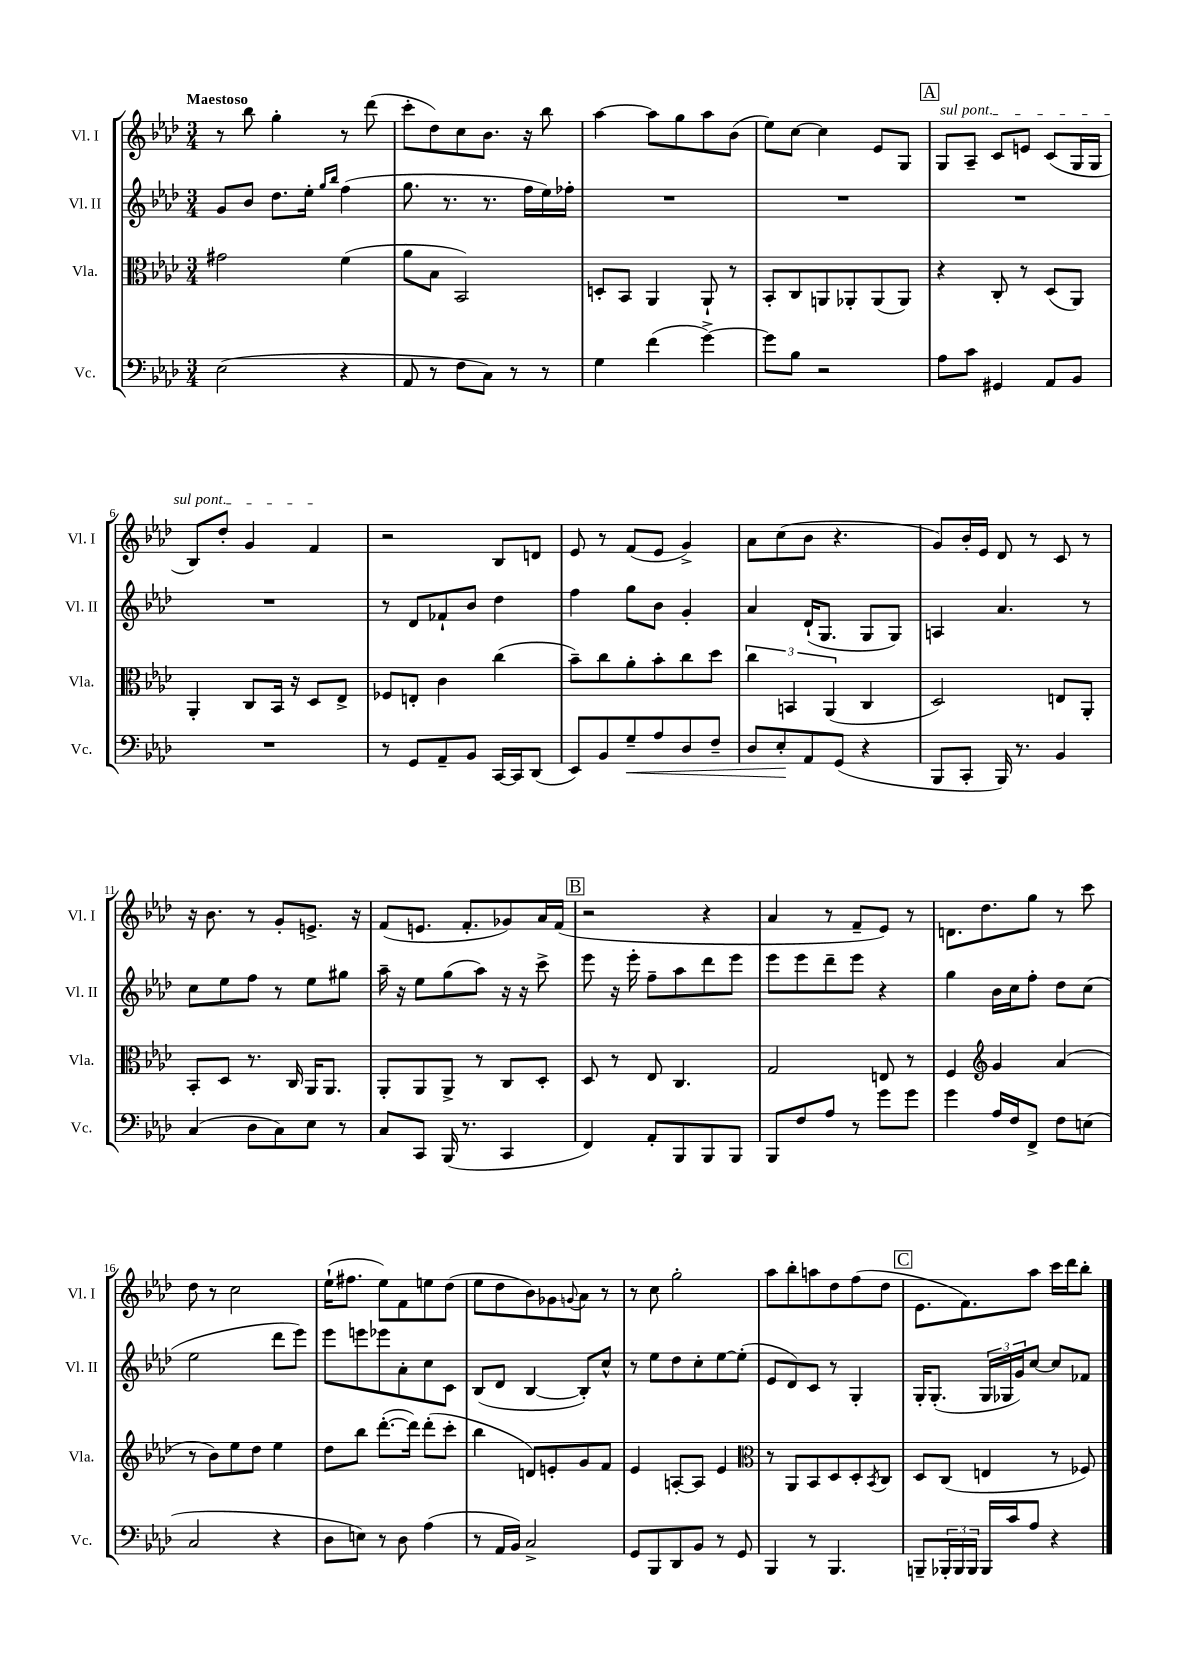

**kern	**kern	**kern	**kern
*staff4	*staff3	*staff2	*staff1
*clefF4	*clefC3	*clefG2	*clefG2
*k[b-e-a-d-]	*k[b-e-a-d-]	*k[b-e-a-d-]	*k[b-e-a-d-]
*M3/4	*M3/4	*M3/4	*M3/4
(2E-	2g#	8g	8r
.	.	8b-	8bb-
.	.	8.dd-	4gg'
.	.	16ee-'	.
.	.	16qqgg	.
.	.	16qqbb-	.
4r	(4f	(4ff	8r
.	.	.	(8ddd-
=	=	=	=
8AA-	8a-	8.gg	8ccc'
8r	8B-	.	8dd-)
.	.	8.r	.
8F	2BB-)	.	8cc
8C)	.	8.r	8.b-
8r	.	.	.
.	.	16ff	16r
8r	.	16ee-)	8bb-
.	.	16ff-'	.
=	=	=	=
4G	8D'	2.r	[4aa-
.	8BB-	.	.
(4f	4AA-	.	8aa-]
.	.	.	8gg
[4g^)	8AA-`	.	8aa-
.	8r	.	(8b-
=	=	=	=
8g]	8BB-'	2.r	8ee-)
8B-	8C	.	[8cc
2r	8AA	.	4cc]
.	8AA-'	.	.
.	(8AA-	.	8e-
.	8AA-)	.	8G
=	=	=	=
8A-	4r	2.r	8G
8c	.	.	8A-~
4GG#	8C'	.	8c
.	8r	.	8e
8AA-	(8D-	.	(8c
8BB-	8AA-)	.	16G
.	.	.	16G
=	=	=	=
2.r	4AA-'	2.r	8B-)
.	.	.	8dd-'
.	8C	.	4g
.	16BB-	.	.
.	16r	.	.
.	8D-	.	4f
.	8E-^	.	.
=	=	=	=
8r	8F-	8r	2r
8GG	8E'	8d-	.
8AA-~	4c	8f-`	.
8BB-	.	8b-	.
[16CC	(4cc	4dd-	8B-
16CC]	.	.	.
(8DD-	.	.	8d
=	=	=	=
8EE-)	8b-~)	4ff	8e-
8BB-	8cc	.	8r
8G~	8a-'	8gg	(8f
8A-	8b-'	8b-	8e-
8D-	8cc	4g'	4g^)
8F~	8dd-	.	.
=	=	=	=
8D-	6cc	4a-	8a-
8E-'	.	.	(8cc
.	6BB	.	.
8AA-	.	(16d-`	8b-
.	.	8.G	.
.	(6AA-	.	.
(8GG	.	.	4.r
4r	4C	8G	.
.	.	8G)	.
=	=	=	=
8BBB-	2D-)	4A	8g)
8CC'	.	.	16b-'
.	.	.	16e-
16BBB-)	.	4.a-	8d-
8.r	.	.	.
.	.	.	8r
4BB-	8E	.	8c
.	8AA-'	8r	8r
=	=	=	=
(4C	8BB-'	8cc	16r
.	.	.	8.b-
.	8D-	8ee-	.
8D-	8.r	8ff	8r
8C)	.	8r	8g'
.	16C	.	.
8E-	16AA-	8ee-	8.e^
.	8.AA-	.	.
8r	.	8gg#	.
.	.	.	16r
=	=	=	=
8C	8AA-'	16aa-~	(8f
.	.	16r	.
8CC	8AA-	8ee-	8.e
(16BBB-	8AA-^	(8gg	.
8.r	.	.	8.f'
.	8r	8aa-)	.
4CC	8C	16r	8g-)
.	.	16r	.
.	8D-'	8ccc^	16a-
.	.	.	(16f
=	=	=	=
4FF)	8D-	8eee-	2r
.	8r	16r	.
.	.	16eee-'	.
8AA-'	8E-	8ff~	.
8BBB-	4.C	8aa-	.
8BBB-	.	8ddd-	4r
8BBB-	.	8eee-	.
=	=	=	=
8BBB-	2G	8eee-	4a-
8F	.	8eee-	.
8A-	.	8ddd-~	8r
8r	.	8eee-	8f~
8g	8E	4r	8e-)
8g	8r	.	8r
=	=	=	=
4g	4F	4gg	8.d
.	.	.	8.dd-
*	*clefG2	*	*
16A-	4g	16b-	.
16F	.	16cc	.
8FF^	.	8ff'	8gg
8F	(4a-	8dd-	8r
(8E	.	(8cc	8ccc
=	=	=	=
2C	8r	2ee-	8dd-
.	8b-)	.	8r
.	8ee-	.	2cc
.	8dd-	.	.
4r	4ee-	8ddd-	.
.	.	8eee-)	.
=	=	=	=
8D-	8dd-	8eee-	(16ee-`
.	.	.	8.ff#
8E)	8bb-	8eee	.
8r	([8.ddd-'	8eee-	8ee-)
8D-	.	8a-'	8f
.	16ddd-])	.	.
(4A-	(8ddd-'	8cc	8ee
.	8ccc'	8c	(8dd-
=	=	=	=
8r	4bb-	(8B-	8ee-
16AA-	.	8d-	8dd-
16BB-)	.	.	.
2C^	8d)	[4B-	8b-)
.	8e'	.	8g-
.	.	.	8qqg
.	8g	8B-'])	8a-
.	8f	8cc^^	8r
=	=	=	=
8GG	4e-	8r	8r
8BBB-	.	8ee-	8cc
8DD-	[8A'	8dd-	2gg'
8BB-	8A]	8cc'	.
8r	4e-	[8ee-	.
8GG	.	(8ee-']	.
=	=	=	=
*	*clefC3	*	*
4BBB-	8r	8e-	8aa-
.	8AA-	8d-)	8bb-'
8r	8BB-	8c	8aa
4.BBB-	8D-	8r	8dd-
.	8D-'	4G'	(8ff
.	8qBB-	.	.
.	8C	.	8dd-
=	=	=	=
8BBB~	8D-	16G'	8.e-
.	.	(8.G'	.
24BBB-'	(8C	.	.
24BBB-	.	.	.
.	.	.	8.f)
24BBB-	.	.	.
16BBB-	4E	24G	.
.	.	24G-	.
16c	.	.	.
.	.	24g)	.
8A-	.	[8cc	8aa-
4r	8r	8cc]	16ccc
.	.	.	16ddd-
.	8F-)	8f-	8bb-'
==	==	==	==
*-	*-	*-	*-
